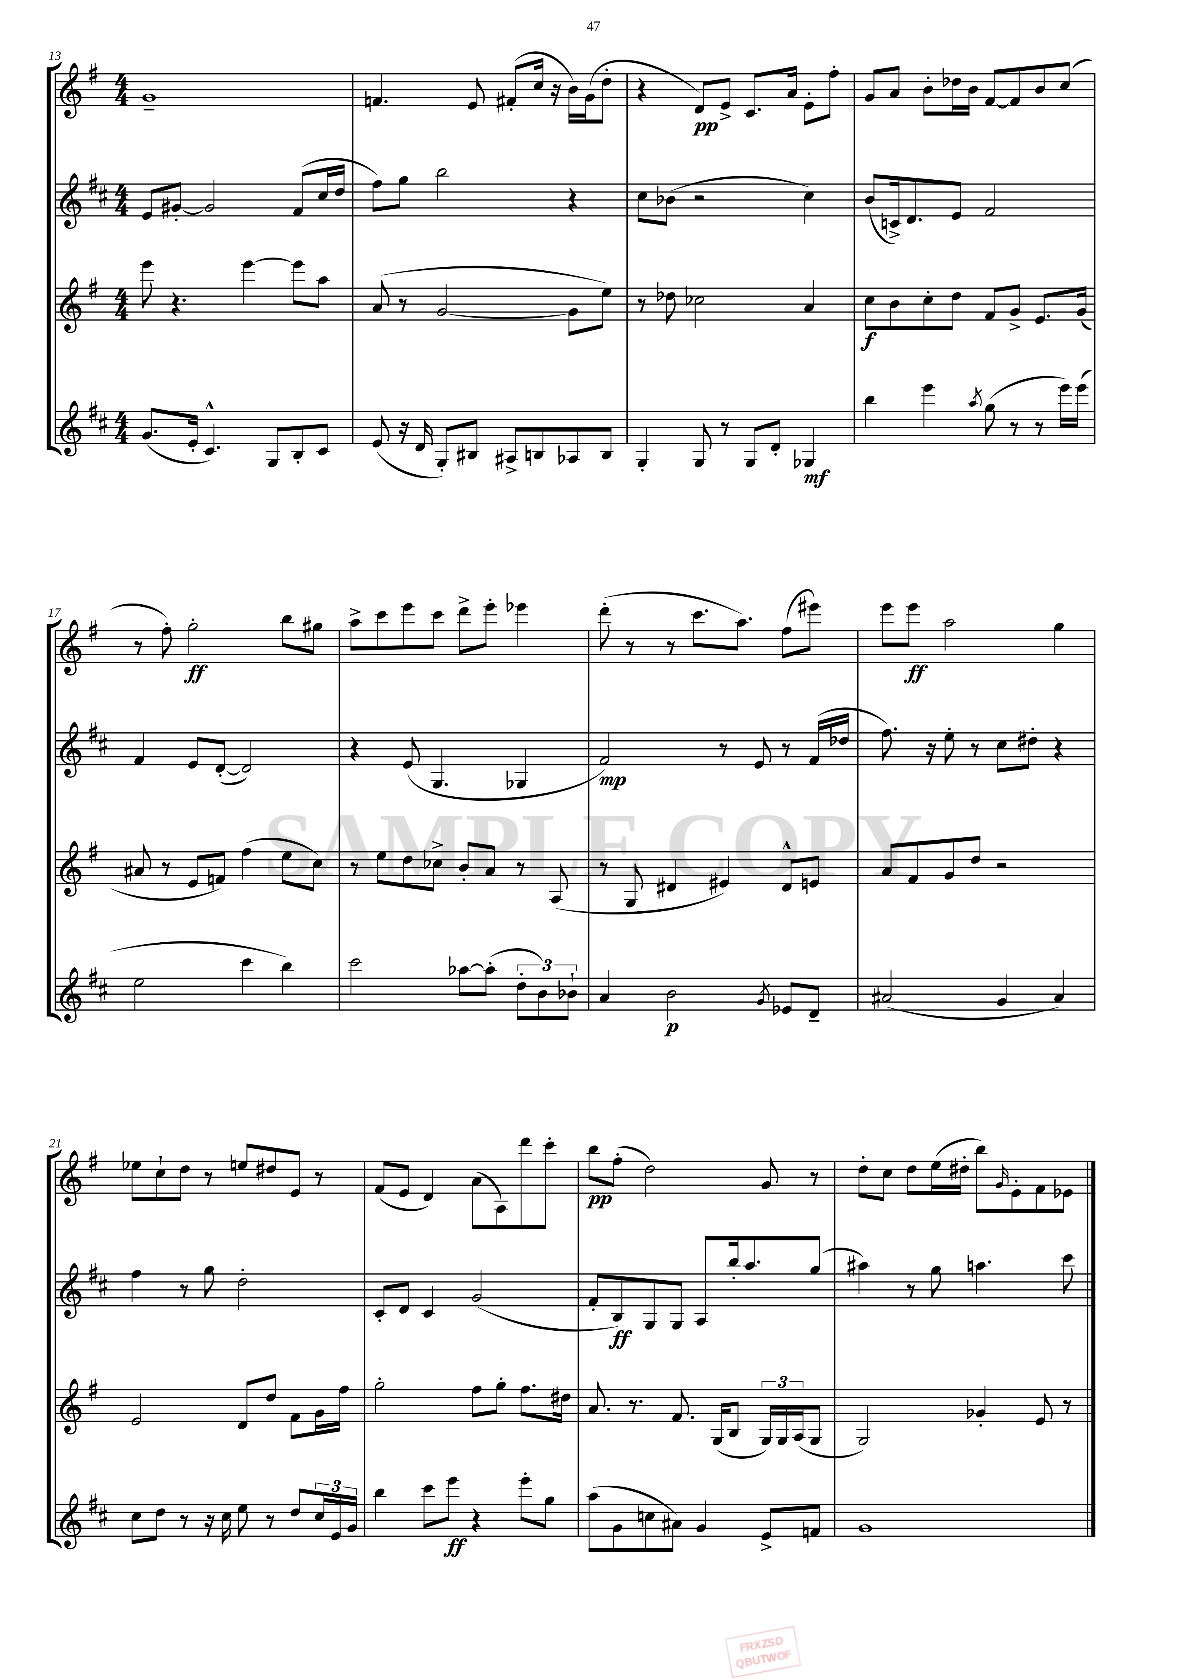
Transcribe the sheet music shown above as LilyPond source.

<<
\new StaffGroup <<
\new Staff = "s0" {
    \clef treble \key g \major \numericTimeSignature \time 4/4
    g'1-- |
    f'4. e'8 fis'8-.( c''16 r16 b'16) g'16( d''8-. |
    r4 d'8\pp) e'8-> c'8. a'16 e'8-. fis''8-. |
    g'8 a'8 b'8-. des''16 b'16 fis'8~ fis'8 b'8 c''8( |
    r8 fis''8-.) g''2-.\ff b''8 gis''8 |
    a''8-> c'''8 e'''8 c'''8 d'''8-> e'''8-. ees'''4 |
    d'''8-.( r8 r8 c'''8. a''8.) fis''8( eis'''8) |
    e'''8 e'''8\ff a''2 g''4 |
    ees''8 c''8-! d''8 r8 e''8 dis''8 e'8 r8 |
    fis'8( e'8 d'4) a'8( a8) d'''8 c'''8-. |
    b''8\pp fis''8-.( d''2) g'8 r8 |
    d''8-. c''8 d''8 e''16( dis''16-. b''8) \grace { g'16 } e'8-. fis'8 ees'8 \bar "|." |
}
\new Staff = "s1" {
    \clef treble \key d \major \numericTimeSignature \time 4/4
    e'8 gis'8~-. gis'2 fis'8( cis''16 d''16 |
    fis''8) g''8 b''2 r4 |
    cis''8 bes'8( r2 cis''4) |
    b'8( c'16->) d'8. e'8 fis'2 |
    fis'4 e'8 d'8~-.( d'2) |
    r4 e'8( g4. ges4 |
    fis'2\mp) r8 e'8 r8 fis'16( des''16 |
    fis''8.) r16 e''8-. r8 cis''8 dis''8-. r4 |
    fis''4 r8 g''8 d''2-. |
    cis'8-. d'8 cis'4 g'2( |
    fis'8-. b8\ff) g8 g8 a8 b''16-. a''8. g''8( |
    ais''4) r8 g''8 a''4. cis'''8 \bar "|." |
}
\new Staff = "s2" {
    \clef treble \key g \major \numericTimeSignature \time 4/4
    e'''8 r4. e'''4~ e'''8 a''8 |
    a'8( r8 g'2~ g'8 e''8) |
    r8 des''8 ces''2 a'4 |
    c''8\f b'8 c''8-. d''8 fis'8 g'8-> e'8. g'16( |
    ais'8 r8 e'8 f'8) fis''4( e''8 c''8) |
    r8 e''8 d''8 ces''8-> b'8-. a'8 r8 a8( |
    r8 g8 dis'4 eis'4) dis'8-^ e'8 |
    a'8 fis'8 g'8 d''8 r2 |
    e'2 d'8 d''8 fis'8 g'16 fis''16 |
    g''2-. fis''8 g''8-. fis''8. dis''16 |
    a'8. r8. fis'8. g16( b8 \tuplet 3/2 { g16) g16 a16( } g8 |
    g2) ges'4-. e'8 r8 \bar "|." |
}
\new Staff = "s3" {
    \clef treble \key d \major \numericTimeSignature \time 4/4
    g'8.( e'16-. cis'4.-^) g8 b8-. cis'8 |
    e'8( r16 d'16 g8-.) bis8 ais8-> b8 aes8 b8 |
    g4-. g8 r8 g8 d'8-. ges4\mf |
    b''4 e'''4 \acciaccatura { a''8 } g''8( r8 r8 e'''16) e'''16( |
    e''2 cis'''4 b''4) |
    cis'''2 aes''8~ aes''8-.( \tuplet 3/2 { d''8-. b'8) bes'8-! } |
    a'4 b'2\p \acciaccatura { g'8 } ees'8 d'8-- |
    ais'2( g'4 ais'4) |
    cis''8 d''8 r8 r16 cis''16 e''8 r8 d''8 \tuplet 3/2 { cis''16 e'16 g'16 } |
    b''4 cis'''8 e'''8\ff r4 e'''8-. g''8 |
    a''8( g'8 c''8 ais'8) g'4 e'8-> f'8 |
    g'1 \bar "|." |
}
>>
>>
\layout { \context { \Score currentBarNumber = #13 } }
